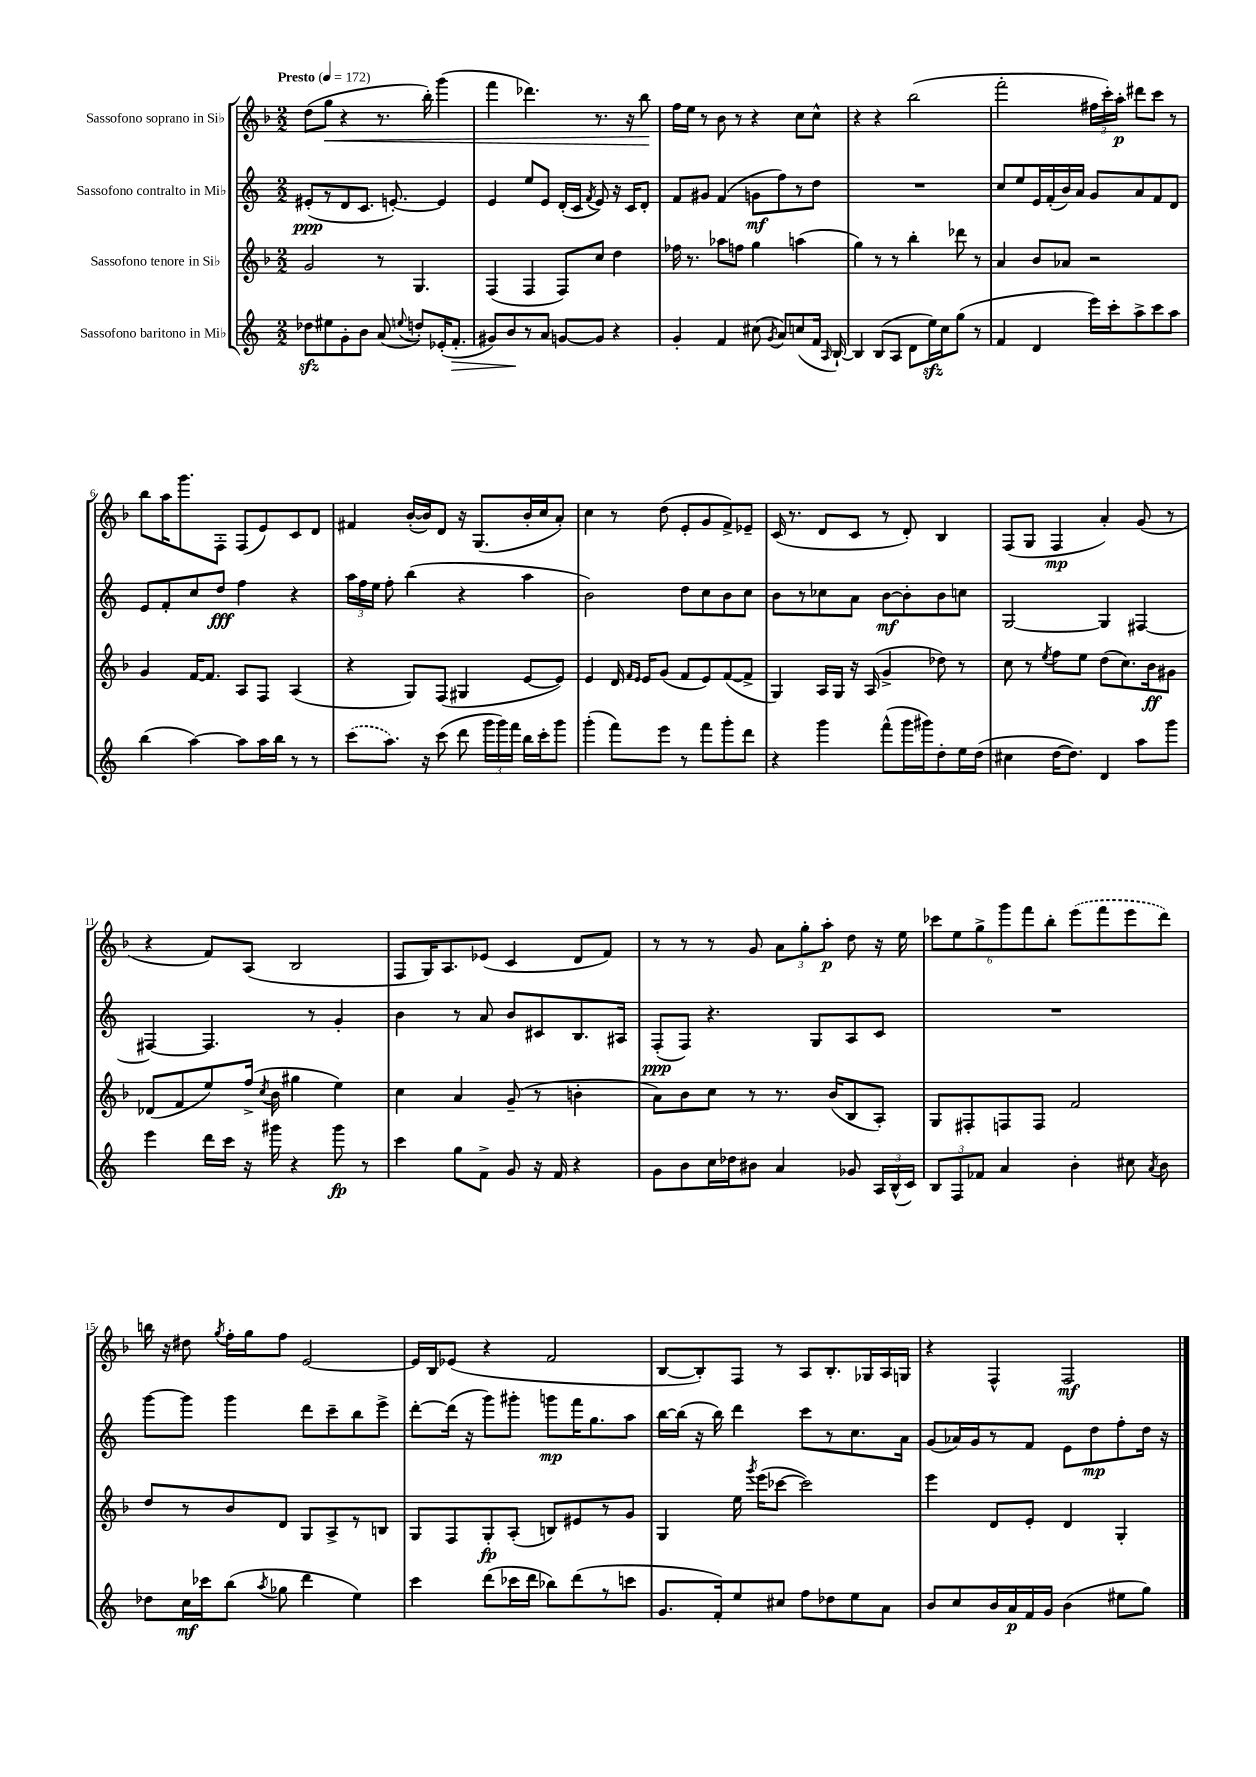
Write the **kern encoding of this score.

**kern	**dynam	**kern	**dynam	**kern	**dynam	**kern	**dynam
*part4	*part4	*part3	*part3	*part2	*part2	*part1	*part1
*staff4	*staff4	*staff3	*staff3	*staff2	*staff2	*staff1	*staff1
*I"Sassofono baritono in Mi♭	*	*I"Sassofono tenore in Si♭	*	*I"Sassofono contralto in Mi♭	*	*I"Sassofono soprano in Si♭	*
*clefG2	*	*clefG2	*	*clefG2	*	*clefG2	*
*k[]	*	*k[b-]	*	*k[]	*	*k[b-]	*
*M2/2	*	*M2/2	*	*M2/2	*	*M2/2	*
*MM172	*	*MM172	*	*MM172	*	*MM172	*
=1	=1	=1	=1	=1	=1	=1	=1
!	!	!	!	!	!	!LO:TX:a:B:t=Presto	!
8dd-Xzz\L	.	2g/	.	(8e#X'/L	ppp	(8dd\L	.
!	!	!	!	!	!	!	!LO:HP:b
8ee#X\	.	.	.	8r	.	8gg\J	<
8g'\	.	.	.	8d/	.	4r	.
8b\J	.	.	.	8.c/J	.	.	.
(8a/	.	8r	.	.	.	8.r	.
.	.	.	.	[8.en'/)	.	.	.
8qqeen/	.	.	.	.	.	.	.
8ddn'/L)	.	4.G/	.	.	.	.	.
.	.	.	.	.	.	16bb-'\)	.
(16e-X'/K	.	.	.	4e/]	.	(4ggg\	.
!	!LO:HP:b	!	!	!	!	!	!
8.f'/J	>	.	.	.	.	.	.
=2	=2	=2	=2	=2	=2	=2	=2
8g#X/L)	.	(4F/	.	4e/	.	4fff\	.
8b/	.	.	.	.	.	.	.
8r	]	4F/	.	8ee/L	.	4.ddd-X\)	.
8a/J	.	.	.	8e/J	.	.	.
[8gn/L	.	8F/L)	.	(16d'/LL	.	.	.
.	.	.	.	16c/JJ	.	.	.
.	.	.	.	8qf/	.	.	.
8g/J]	.	8cc/J	.	8e/)	.	8.r	.
4r	.	4dd\	.	16r	.	.	.
.	.	.	.	16c/KL	.	16r	.
.	.	.	.	8d'/J	.	8bb-\	.
.	.	.	.	.	.	.	[
=3	=3	=3	=3	=3	=3	=3	=3
4g'/	.	16ff-X\	.	8f/L	.	16ff\LL	.
.	.	8.r	.	.	.	16ee\JJ	.
.	.	.	.	8g#X/J	.	8r	.
4f/	.	8aa-X\L	.	(4f/	.	8b-\	.
.	.	8ffn\J	.	.	.	8r	.
(8cc#X\	.	4gg\	.	8gn\L	mf	4r	.
8qg/	.	.	.	.	.	.	.
8a/L)	.	.	.	8ff\)	.	.	.
(8ccn/	.	(4aan\	.	8r	.	8cc\L	.
16f/Jk	.	.	.	8dd\J	.	8cc^^\J	.
16qqA/	.	.	.	.	.	.	.
[16B`/)	.	.	.	.	.	.	.
=4	=4	=4	=4	=4	=4	=4	=4
4B/]	.	4gg\)	.	1r	.	4r	.
(8B/L	.	8r	.	.	.	4r	.
8A/J	.	8r	.	.	.	.	.
8d\L	.	4bb-'\	.	.	.	(2bb-\	.
16eezz\L)	.	.	.	.	.	.	.
16cc\J	.	.	.	.	.	.	.
(8gg\J	.	8ddd-X\	.	.	.	.	.
8r	.	8r	.	.	.	.	.
=5	=5	=5	=5	=5	=5	=5	=5
4f/	.	4a/	.	8cc/L	.	2fff'\	.
.	.	.	.	8ee/	.	.	.
4d/	.	8b-/L	.	16e/L	.	.	.
.	.	.	.	(16f'/	.	.	.
.	.	8a-X/J	.	16b/)	.	.	.
.	.	.	.	16a/JJ	.	.	.
16eee\LL)	.	2r	.	8g/L	.	24ff#X\LL	.
.	.	.	.	.	.	24ccc'\)	.
16ccc'\J	.	.	.	.	.	.	.
.	.	.	.	.	.	24aa'\JJ	p
8aa^\	.	.	.	8a/	.	8ddd#X\L	.
8ccc\	.	.	.	8f/	.	8ccc\J	.
8aa\J	.	.	.	8d/J	.	8r	.
!!LO:LB:g=z
=6	=6	=6	=6	=6	=6	=6	=6
(4bb\	.	4g/	.	8e/L	.	8bb-\L	.
.	.	.	.	8f'/	.	16aa\K	.
.	.	.	.	.	.	8.ggg\	.
[4aa\)	.	[16f/KL	.	8cc/	.	.	.
.	.	8.f/J]	.	.	.	.	.
.	.	.	.	8dd/J	fff	8F'\J	.
8aa\L]	.	8A/L	.	4ff\	.	(8F/L	.
16aa\L	.	8F/J	.	.	.	8e/)	.
16bb\JJ	.	.	.	.	.	.	.
8r	.	(4A/	.	4r	.	8c/	.
8r	.	.	.	.	.	8d/J	.
=7	=7	=7	=7	=7	=7	=7	=7
(8ccc\L	.	4r	.	24aa\LL	.	4f#X/	.
.	.	.	.	24ff\	.	.	.
.	.	.	.	24ee\JJ	.	.	.
8.aa\J)	.	.	.	8ff'\	.	.	.
.	.	8G/L)	.	(4bb\	.	([16b-'/LL	.
16r	.	.	.	.	.	16b-/J])	.
(8ccc\	.	(8F/J	.	.	.	8d/J	.
8ddd\	.	4G#X/	.	4r	.	16r	.
.	.	.	.	.	.	(8.G/L	.
24ggg\LL	.	.	.	.	.	.	.
24ggg\)	.	.	.	.	.	.	.
24fff\JJ	.	.	.	.	.	.	.
16bb\LL	.	[8e/L	.	4aa\	.	16b-'/L	.
16ccc'\J	.	.	.	.	.	16cc/J	.
8ggg\J	.	8e/J])	.	.	.	8a'/J)	.
=8	=8	=8	=8	=8	=8	=8	=8
(4ggg'\	.	4e/	.	2b\)	.	4cc\	.
8fff\L)	.	16d/	.	.	.	8r	.
.	.	16qqf/LL	.	.	.	.	.
.	.	16qqe/JJ	.	.	.	.	.
.	.	16e/KL	.	.	.	.	.
8eee\J	.	(8g/J	.	.	.	(8dd\	.
8r	.	8f/L	.	8dd\L	.	8e'/L	.
8fff\L	.	8e/)	.	8cc\	.	8g/	.
8ggg'\	.	([8f/	.	8b\	.	8f^/)	.
8ddd\J	.	8f^/J]	.	8cc\J	.	8e-X~/J	.
=9	=9	=9	=9	=9	=9	=9	=9
4r	.	4G/)	.	8b\L	.	(16c/	.
.	.	.	.	.	.	8.r	.
.	.	.	.	8r	.	.	.
4ggg\	.	16A/LL	.	8cc-X\	.	8d/L	.
.	.	16G/JJ	.	.	.	.	.
.	.	16r	.	8a\J	.	8c/J	.
.	.	(16A/	.	.	.	.	.
(8fff^^\L	.	4g^/	.	[8b\L	mf	8r	.
16ggg\L	.	.	.	8b'\]	.	8d'/)	.
16ggg#X\J)	.	.	.	.	.	.	.
8dd'\	.	8dd-X\)	.	8b\	.	4B-/	.
16ee\L	.	8r	.	8ccn\J	.	.	.
(16dd\JJ	.	.	.	.	.	.	.
=10	=10	=10	=10	=10	=10	=10	=10
4cc#X\	.	8cc\	.	[2G/	.	(8F/L	.
.	.	8r	.	.	.	8G/J	.
.	.	8qee/	.	.	.	.	.
[16dd\KL	.	8ff\L	.	.	.	4F/	mp
8.dd\J])	.	.	.	.	.	.	.
.	.	8ee\J	.	.	.	.	.
4d/	.	(8dd\L	.	4G/]	.	4a'/)	.
.	.	8.cc\)	.	.	.	.	.
8aa\L	.	.	.	[4F#X/	.	(8g/	.
.	.	16b-\k	ff	.	.	.	.
8ggg\J	.	8g#X\J	.	.	.	8r	.
!!LO:LB:g=z
=11	=11	=11	=11	=11	=11	=11	=11
4eee\	.	(8d-X/L	.	4F#X/_	.	4r	.
.	.	8f/	.	.	.	.	.
16ddd\LL	.	8ee/)	.	4.F#/]	.	8f/L)	.
16ccc\JJ	.	.	.	.	.	.	.
16r	.	(16ff^/Jk	.	.	.	(8A/J	.
.	.	8qcc/	.	.	.	.	.
16ggg#X\	.	16b-\	.	.	.	.	.
4r	.	4gg#X\	.	.	.	2B-/	.
.	.	.	.	8r	.	.	.
8ggg#\	fp	4ee\)	.	4g'/	.	.	.
8r	.	.	.	.	.	.	.
=12	=12	=12	=12	=12	=12	=12	=12
4ccc\	.	4cc\	.	4b\	.	8F/L	.
.	.	.	.	.	.	16G/K)	.
.	.	.	.	.	.	8.A/	.
8gg\L	.	4a/	.	8r	.	.	.
8f^\J	.	.	.	8a/	.	(8e-X/J	.
8g/	.	(8g~/	.	8b/L	.	4c/	.
16r	.	8r	.	8c#X/	.	.	.
16f/	.	.	.	.	.	.	.
4r	.	4bn'\	.	8.B/	.	8d/L	.
.	.	.	.	.	.	8f/J)	.
.	.	.	.	16A#X/Jk	.	.	.
=13	=13	=13	=13	=13	=13	=13	=13
8g\L	.	8a\L)	.	(8F'/L	ppp	8r	.
8b\	.	8b-\	.	8F/J)	.	8r	.
16cc\L	.	8cc\J	.	4.r	.	8r	.
16dd-X\J	.	.	.	.	.	.	.
8b#X\J	.	8r	.	.	.	8g/	.
4a/	.	8.r	.	.	.	12a\L	.
.	.	.	.	.	.	12gg'\	.
.	.	.	.	8G/L	.	.	.
.	.	.	.	.	.	12aa'\J	p
.	.	(16b-/KL	.	.	.	.	.
8g-X/	.	8B-/	.	8A/	.	8dd\	.
24A/LL	.	8A'/J)	.	8c/J	.	16r	.
(24B^^/	.	.	.	.	.	.	.
.	.	.	.	.	.	16ee\	.
24c/JJ)	.	.	.	.	.	.	.
=14	=14	=14	=14	=14	=14	=14	=14
12B/L	.	8G/L	.	1r	.	12ccc-X\L	.
12F/	.	.	.	.	.	12ee\	.
.	.	8F#X'/	.	.	.	.	.
12f-X/J	.	.	.	.	.	12gg^\	.
4a/	.	8Fn/	.	.	.	12ggg\	.
.	.	.	.	.	.	12fff\	.
.	.	8F/J	.	.	.	.	.
.	.	.	.	.	.	12bb-'\J	.
4b'\	.	2f/	.	.	.	(8eee\L	.
.	.	.	.	.	.	8fff\	.
8cc#X\	.	.	.	.	.	8eee\	.
8qa/	.	.	.	.	.	.	.
8b\	.	.	.	.	.	8ddd\J)	.
!!LO:LB:g=z
=15	=15	=15	=15	=15	=15	=15	=15
8dd-X\L	.	8dd/L	.	[8ggg\L	.	16bbn\	.
.	.	.	.	.	.	16r	.
16cc\L	mf	8r	.	8ggg\J]	.	8dd#X\	.
16ccc-X\J	.	.	.	.	.	.	.
.	.	.	.	.	.	8qgg/	.
(8bb\J	.	8b-/	.	4ggg\	.	16ff'\LL	.
.	.	.	.	.	.	16gg\J	.
8qaa/	.	.	.	.	.	.	.
8gg-X\	.	8d/J	.	.	.	8ff\J	.
4ddd\	.	8G/L	.	8ddd\L	.	[2e/	.
.	.	8A^/	.	8ccc~\	.	.	.
4ee\)	.	8r	.	8bb\	.	.	.
.	.	8Bn/J	.	8eee^\J	.	.	.
=16	=16	=16	=16	=16	=16	=16	=16
4ccc\	.	8G/L	.	[8ddd'\L	.	16e/LL]	.
.	.	.	.	.	.	16B-/J	.
.	.	8F/	.	(16ddd\Jk]	.	(8e-X/J	.
.	.	.	.	16r	.	.	.
(8ddd\L	.	8G'/	fp	8ggg\L)	.	4r	.
16ccc-X\L	.	(8A'/J	.	8ggg#X'\J	.	.	.
16ddd\JJ	.	.	.	.	.	.	.
8bb-X\L)	.	8Bn/L)	.	8gggn\L	mp	2f/	.
(8ddd\	.	8e#X/	.	16fff\K	.	.	.
.	.	.	.	8.gg\	.	.	.
8r	.	8r	.	.	.	.	.
8cccn\J	.	8g/J	.	8aa\J	.	.	.
=17	=17	=17	=17	=17	=17	=17	=17
8.g/L	.	4G/	.	[16bb\LL	.	[8B-/L	.
.	.	.	.	(16bb\JJ]	.	.	.
.	.	.	.	16r	.	8B-'/])	.
16f'/k)	.	.	.	16bb\)	.	.	.
8ee/	.	16ee\	.	4ddd\	.	8F/J	.
.	.	8qggg/	.	.	.	.	.
.	.	(16eee\KL	.	.	.	.	.
8cc#X/J	.	[8ccc-X\J	.	.	.	8r	.
8ff\L	.	2ccc-\])	.	8ccc\L	.	8A/L	.
8dd-X\	.	.	.	8r	.	8.B-'/	.
8ee\	.	.	.	8.cc\	.	.	.
.	.	.	.	.	.	16G-X/L	.
8a\J	.	.	.	.	.	16A/	.
.	.	.	.	16a\Jk	.	16Gn/JJ	.
=18	=18	=18	=18	=18	=18	=18	=18
8b/L	.	4eee\	.	(8g/L	.	4r	.
8cc/	.	.	.	16a-X/L)	.	.	.
.	.	.	.	16g/J	.	.	.
16b/L	.	8d/L	.	8r	.	4F^^/	.
16a/	p	.	.	.	.	.	.
16f/	.	8e'/J	.	8f/J	.	.	.
16g/JJ	.	.	.	.	.	.	.
(4b\	.	4d/	.	8e\L	.	2F/	mf
.	.	.	.	8dd\	mp	.	.
8ee#X\L	.	4G'/	.	8ff'\	.	.	.
8gg\J)	.	.	.	16dd\Jk	.	.	.
.	.	.	.	16r	.	.	.
==	==	==	==	==	==	==	==
*-	*-	*-	*-	*-	*-	*-	*-
